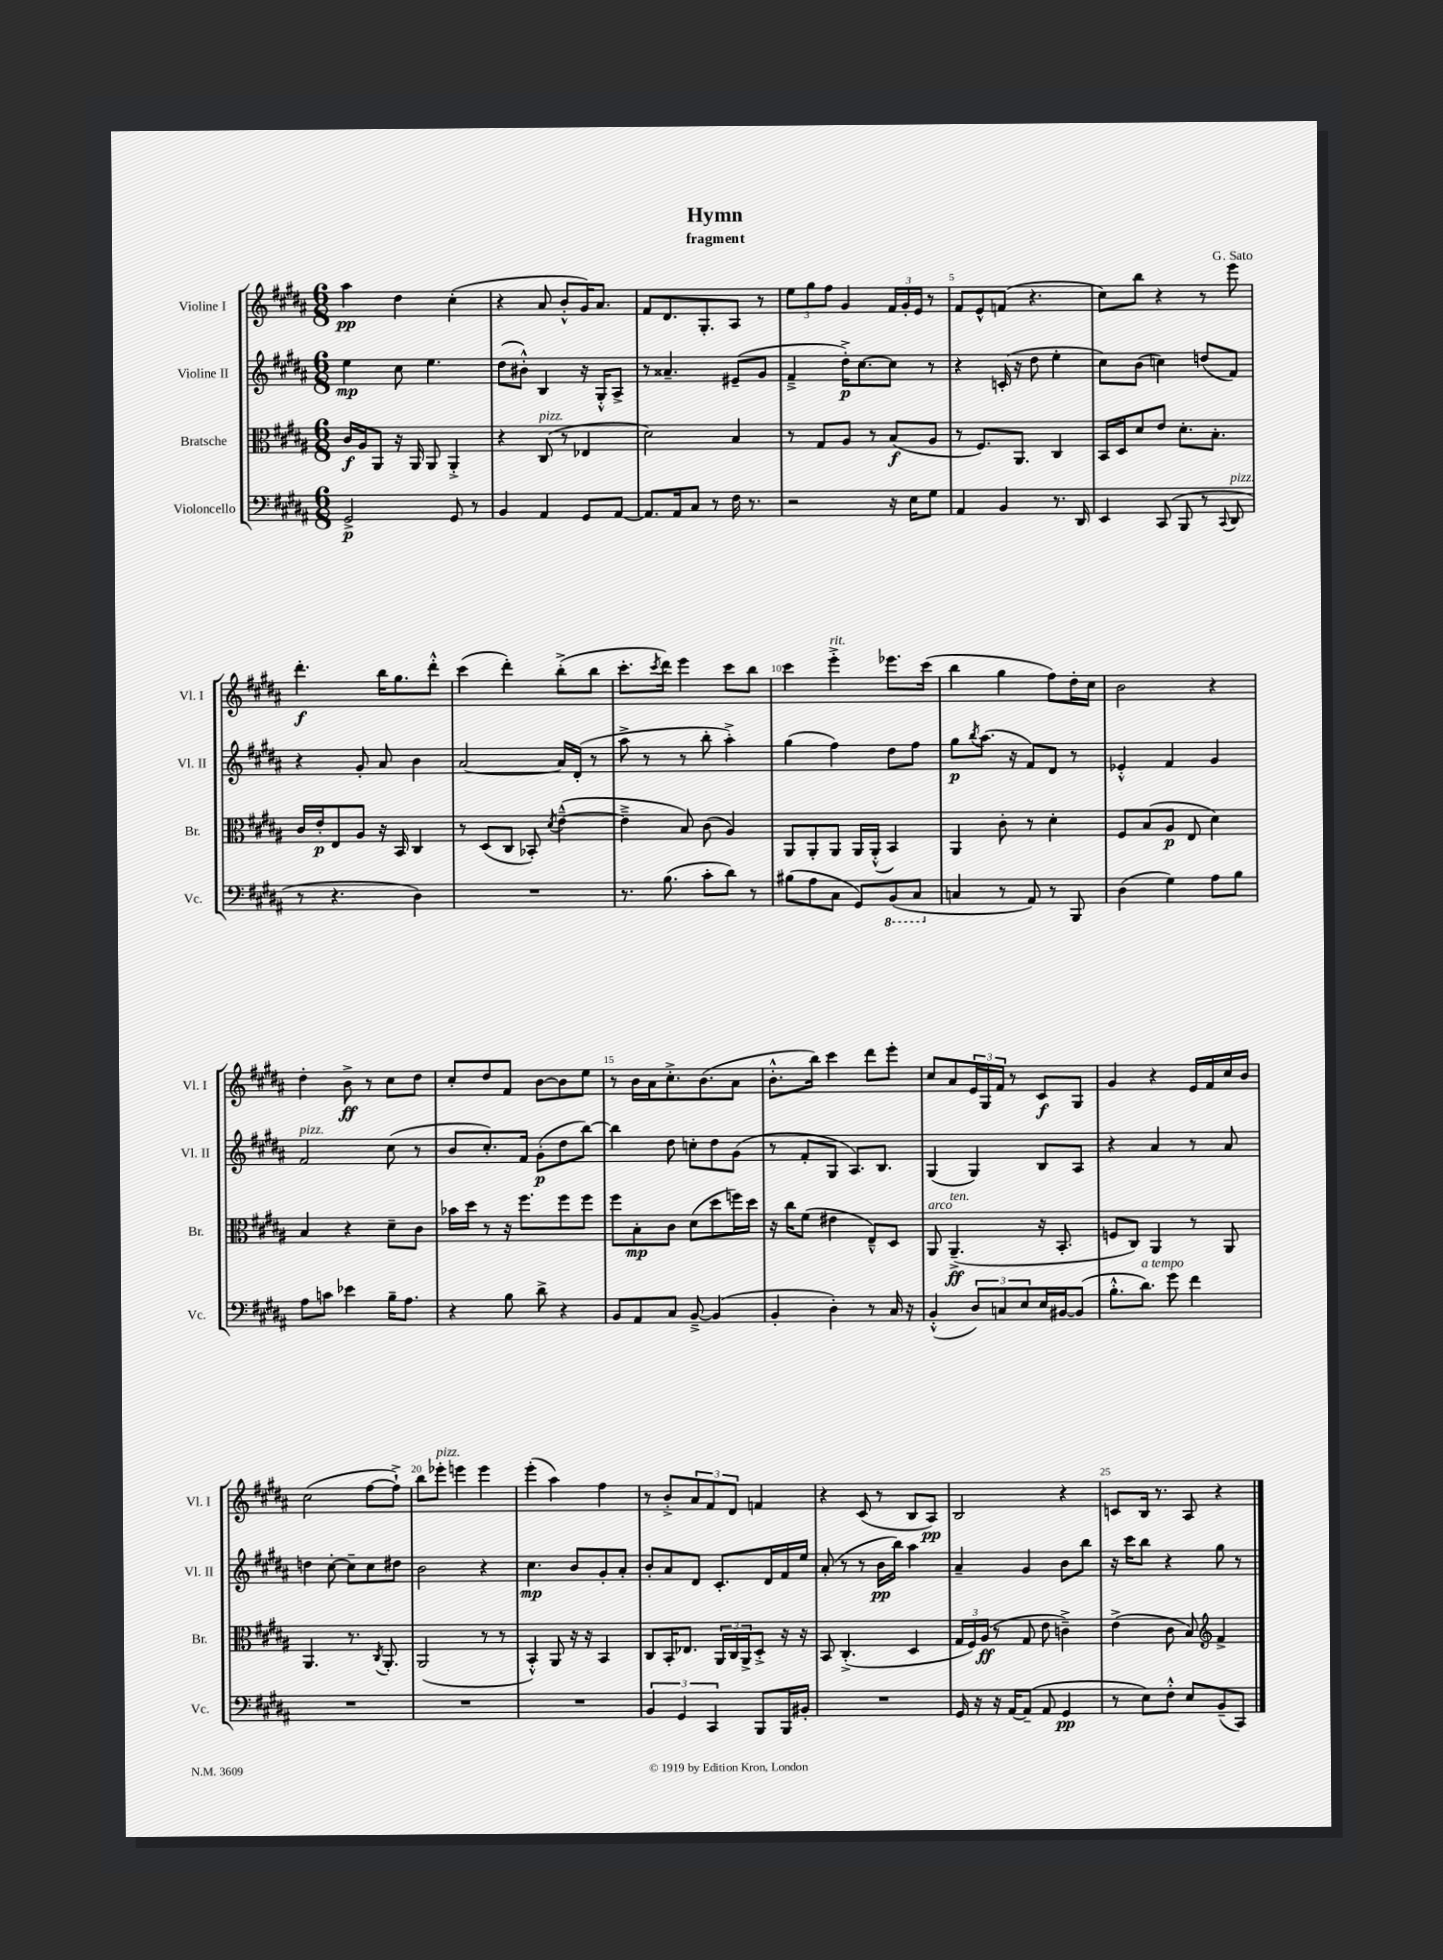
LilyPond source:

\header { title = "Hymn" composer = "G. Sato" subtitle = "fragment" }
<<
\new StaffGroup <<
\new Staff = "s0" \with { instrumentName = "Violine I" shortInstrumentName = "Vl. I" } {
    \clef treble \key b \major \numericTimeSignature \time 6/8
    ais''4\pp dis''4 cis''4-.( |
    r4 ais'8 b'8-.-^ gis'16) ais'8. |
    fis'8 dis'8. gis8.-. ais8 r8 |
    \tuplet 3/2 { e''8 gis''8 fis''8 } gis'4 \tuplet 3/2 { fis'16 gis'16-. e'16 } r8 |
    fis'8 e'8-^ f'8( r4. |
    cis''8) b''8 r4 r8 e'''8 |
    dis'''4.-.\f b''16 gis''8. dis'''8-.-^ |
    cis'''4( dis'''4-.) b''8-.->( b''8 |
    cis'''8.-. \acciaccatura { cis'''8 } dis'''16) e'''4 cis'''8 b''8 |
    cis'''4 e'''4-.->^\markup { \italic "rit." } ees'''8. cis'''16( |
    b''4 gis''4 fis''8) dis''16-. cis''16 |
    b'2 r4 |
    dis''4-. b'8->\ff r8 cis''8 dis''8 |
    cis''8-. dis''8 fis'8 b'8~ b'8 e''8 |
    r8 b'16 ais'16 cis''8.-.-> b'8.( ais'8 |
    b'8.-.-^ b''16) cis'''4 dis'''8 e'''8-. |
    cis''8 ais'8 \tuplet 3/2 { e'16 gis16 fis'16 } r8 cis'8\f gis8 |
    gis'4 r4 e'16 fis'16 cis''16 b'16 |
    cis''2( fis''8~ fis''8-!->) |
    b''8 ees'''8-.^\markup { \italic "pizz." } e'''4 e'''4 |
    e'''4-.( ais''4) fis''4 |
    r8 b'8-.-> \tuplet 3/2 { ais'8 fis'8 dis'8 } f'4 |
    r4 cis'8( r8 b8 ais8\pp) |
    b2 r4 |
    c'8 b16 r8. ais8 r4 \bar "|." |
}
\new Staff = "s1" \with { instrumentName = "Violine II" shortInstrumentName = "Vl. II" } {
    \clef treble \key b \major \numericTimeSignature \time 6/8
    e''4\mp cis''8 e''4. |
    dis''8( bis'8-.-^) b4 r16 gis16-.-^ ais8-> |
    r8 aisis'4.-- eis'8--( gis'8 |
    fis'4---> dis''16-.->\p) cis''8.~ cis''8 r8 |
    r4 c'16-.( r16 dis''8 e''4-. |
    cis''8) b'8( c''4) d''8( fis'8) |
    r4 gis'8-. ais'8 b'4 |
    ais'2~ ais'16 dis'16-.( r8 |
    ais''8-> r8 r8 b''8-. ais''4-.->) |
    gis''4( fis''4) dis''8 fis''8 |
    gis''8\p \acciaccatura { b''8 } ais''8.( r16 fis'8) dis'8 r8 |
    ees'4-.-^ fis'4 gis'4 |
    fis'2^\markup { \italic "pizz." } cis''8( r8 |
    b'8 cis''8.-.) fis'16 gis'8-.\p( dis''8 b''8~) |
    b''4 dis''8 c''8-. dis''8 gis'8( |
    r8 fis'8-. gis8 ais8.) b8. |
    gis4( gis4) b8 ais8 |
    r4 ais'4 r8 ais'8 |
    d''4 cis''8~-. cis''8-- cis''8 dis''8 |
    b'2 r4 |
    cis''4.\mp b'8 gis'8-. ais'8-. |
    b'8-. ais'8 dis'8 cis'8.-. dis'16 fis'16 e''16 |
    ais'8-.( r8 r8 b'16\pp b''16) ais''4 |
    ais'4-- gis'4 b'8 b''8 |
    r16 cis'''16 b''8 r4 gis''8 r8 \bar "|." |
}
\new Staff = "s2" \with { instrumentName = "Bratsche" shortInstrumentName = "Br." } {
    \clef alto \key b \major \numericTimeSignature \time 6/8
    cis'16\f ais16 ais,8 r16 ais,16 ais,8 ais,4-.-> |
    r4 cis8^\markup { \italic "pizz." }( r8 ees4 |
    dis'2) b4 |
    r8 gis8 ais8 r8 b8\f( ais8 |
    r8 fis8.) ais,8. cis4 |
    b,16 dis16 dis'8 e'8 dis'8.-. b8.-. |
    cis'16 e'16-.\p e8 ais8 r16 b,16 cis4 |
    r8 dis8( cis8 bes,8-.) \acciaccatura { dis'8 } e'4~---^( |
    e'4---> b8) cis'8( ais4) |
    ais,8 ais,8-. ais,8 ais,16 ais,16-.-^( b,4) |
    ais,4 cis'8-. r8 dis'4-. |
    fis8 b8( ais8\p e8 dis'4) |
    b4 r4 dis'8-- cis'8 |
    bes'16 dis''16 r8 r16 fis''8. fis''8 fis''8 |
    fis''8 b8-.\mp cis'8 dis'8( dis''8 f''16) dis''16 |
    r16 cis''16 fis'8( eis'4 e8---^) dis8 |
    ais,8^\markup { \italic "arco" } ais,4.--->\ff^\markup { \italic "ten." }( r16 b,8.-. |
    f8 cis8) ais,4 r8 ais,8 |
    ais,4. r8. \acciaccatura { cis8 } ais,8.-. |
    ais,2( r8 r8 |
    b,4-.-^) ais,8 r16 r16 b,4 |
    cis8 b,16-. ees8. \tuplet 3/2 { ais,16 cis16 ais,16-> } dis8-.-> r16 r16 |
    b,8 cis4.-.->( dis4 |
    \tuplet 3/2 { gis16 fis16) ais16\ff( } r8 gis8 e'8 c'4--->) |
    e'4->( cis'8 b8) \clef treble fis'4-> \bar "|." |
}
\new Staff = "s3" \with { instrumentName = "Violoncello" shortInstrumentName = "Vc." } {
    \clef bass \key b \major \numericTimeSignature \time 6/8
    gis,2->\p gis,8 r8 |
    b,4 ais,4 gis,8 ais,8~ |
    ais,8. ais,16 cis8 r8 fis16 r8. |
    r2 r16 e16 gis8 |
    ais,4 b,4 r8. dis,16 |
    e,4 cis,8( b,,8 r8 \appoggiatura { cis,8 } dis,8^\markup { \italic "pizz." } |
    r8 r4. dis4) |
    R2. |
    r8. b8.( cis'8-. dis'8) r8 |
    bis8( ais8 cis8 gis,8) \ottava #-1 b,,8( cis,8 \ottava #0 |
    c4 r8 ais,8) r8 b,,8 |
    dis4( gis4) ais8 b8 |
    ais8 c'8 ees'4 b16-- ais8. |
    r4 b8 dis'8-> r4 |
    b,8 ais,8 cis8 b,8~---> b,4( |
    b,4-. dis4-.) r8 cis16 r16 |
    b,4-.-^( \tuplet 3/2 { dis8) c8 e8 } e16 bis,16~ bis,8( |
    b8.-.-^ dis'8.^\markup { \italic "a tempo" }) gis'8 fis'4 |
    R2. |
    R2. |
    R2. |
    \tuplet 3/2 { b,4 gis,4 cis,4 } b,,8 b,,16 bis,16-. |
    R2. |
    gis,16 r16 r16 ais,16~ ais,8--( ais,8 gis,4\pp |
    r8 e8) fis8-.-^ e8 b,8--( cis,8) \bar "|." |
}
>>
>>
\layout { \context { \Score \override BarNumber.break-visibility = ##(#f #t #t) barNumberVisibility = #(every-nth-bar-number-visible 5) } }
